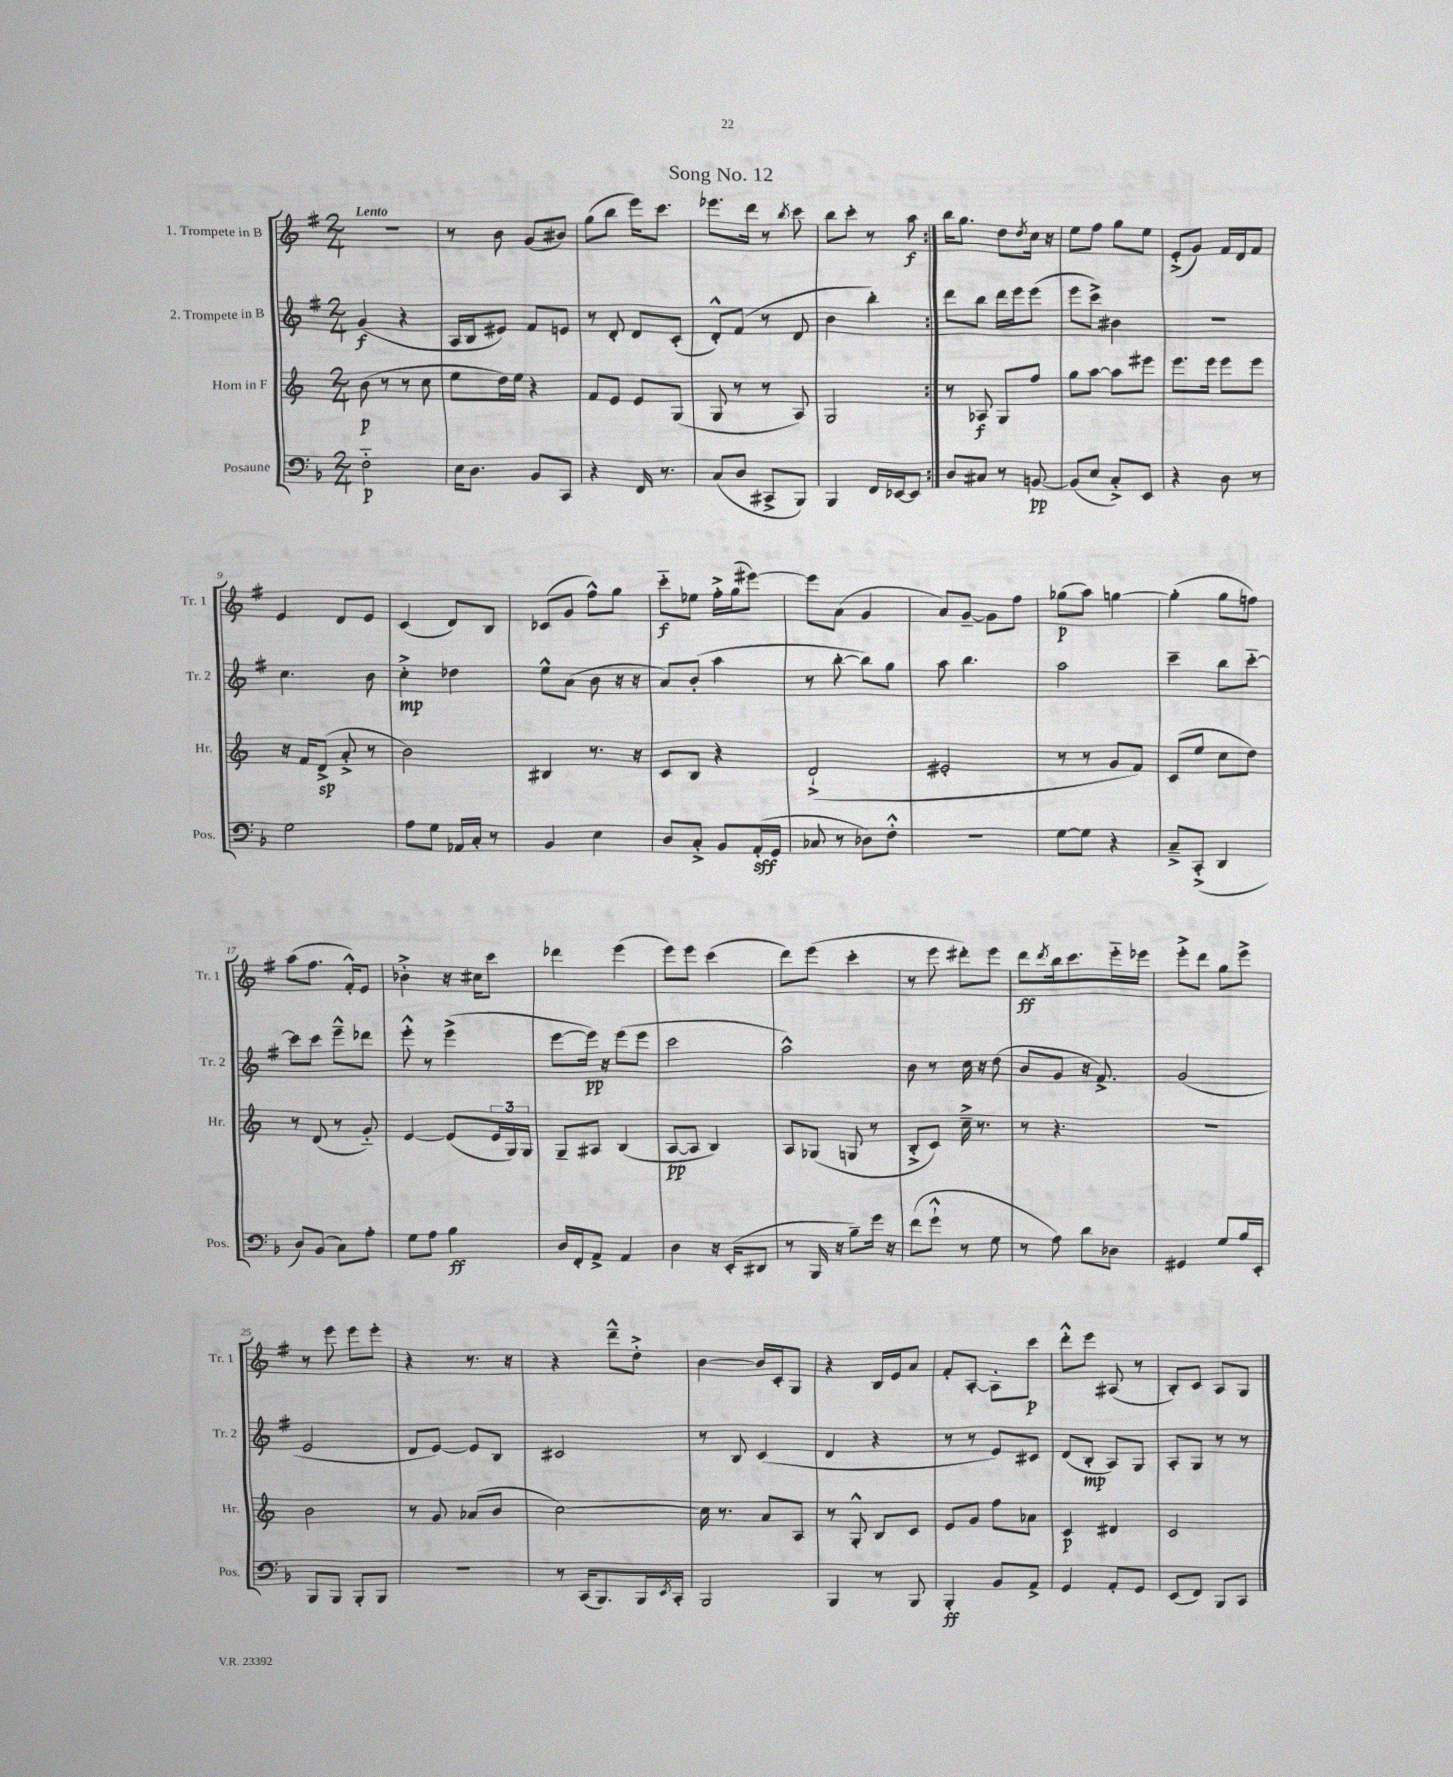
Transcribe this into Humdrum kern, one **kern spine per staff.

**kern	**dynam	**kern	**dynam	**kern	**dynam	**kern	**dynam
*part4	*part4	*part3	*part3	*part2	*part2	*part1	*part1
*staff4	*staff4	*staff3	*staff3	*staff2	*staff2	*staff1	*staff1
*I"Posaune	*	*I"Horn in F	*	*I"2. Trompete in B	*	*I"1. Trompete in B	*
*I'Pos.	*	*I'Hr.	*	*I'Tr. 2	*	*I'Tr. 1	*
*clefF4	*	*clefG2	*	*clefG2	*	*clefG2	*
*k[b-]	*	*k[]	*	*k[f#]	*	*k[f#]	*
*M2/4	*	*M2/4	*	*M2/4	*	*M2/4	*
=1	=1	=1	=1	=1	=1	=1	=1
!	!	!	!	!	!	!LO:TX:a:B:t=Lento	!
2F\	p	(8b\	p	(4g/	f	2r	.
.	.	8r	.	.	.	.	.
.	.	8r	.	4r	.	.	.
.	.	8cc\	.	.	.	.	.
=2	=2	=2	=2	=2	=2	=2	=2
16E\KL	.	8ee\L	.	16A/LL	.	8r	.
8.D\J	.	.	.	16B/J	.	.	.
.	.	16dd\L)	.	8e#X/J)	.	8b\	.
.	.	16ee\JJ	.	.	.	.	.
8BB-/L	.	4r	.	8f#/L	.	(8g/L	.
8CC/J	.	.	.	8en/J	.	8b#X/J)	.
=3	=3	=3	=3	=3	=3	=3	=3
4r	.	8f/L	.	8r	.	(8gg\L	.
.	.	8e/J	.	8d'/	.	8bb\J	.
16FF/	.	8e/L	.	8d/L	.	16eee\KL)	.
8.r	.	.	.	.	.	8.ccc\J	.
.	.	(8G/J	.	(8c'/J	.	.	.
=4	=4	=4	=4	=4	=4	=4	=4
(8C/L	.	8G/	.	8d'^^/L)	.	8.eee-X\L	.
8D/J	.	8r	.	(8f#/J	.	.	.
.	.	.	.	.	.	16ddd\Jk	.
8CC#X^/L	.	8r	.	8r	.	8r	.
.	.	.	.	.	.	8qbb/	.
8BBB-/J)	.	8A/)	.	8d/	.	8ccc\	.
=5	=5	=5	=5	=5	=5	=5	=5
4BBB-/	.	2G/	.	4b\	.	8bb\L	.
.	.	.	.	.	.	8ccc'\J	.
16FF/LL	.	.	.	4bb'\)	.	8r	.
[16EE-X/J	.	.	.	.	.	.	.
8EE-/J]	.	.	.	.	.	8aa\	f
=6:|!	=6:|!	=6:|!	=6:|!	=6:|!	=6:|!	=6:|!	=6:|!
8D/L	.	8r	.	8ddd\L	.	16bb\KL	.
.	.	.	.	.	.	8.gg\J	.
8C#X/J	.	8A-X/	f	8bb\J	.	.	.
8r	.	8G/L	.	16ddd\LL	.	8dd\L	.
.	.	.	.	16eee\J	.	.	.
.	.	.	.	.	.	8qdd/	.
[8BBn/	pp	8ff/J	.	(8eee\J	.	16cc\Jk	.
.	.	.	.	.	.	16r	.
=7	=7	=7	=7	=7	=7	=7	=7
(8BB/L]	.	8gg\L	.	8eee\L	.	8ee\L	.
8E/J	.	[8aa\J	.	8ccc^\J)	.	8ff#\J	.
8C'^/L)	.	8aa\L]	.	4b#X\	.	8gg\L	.
8EE/J	.	8eee#X\J	.	.	.	8ee\J	.
=8	=8	=8	=8	=8	=8	=8	=8
4r	.	8.eee\L	.	2r	.	(8e'^/L	.
.	.	.	.	.	.	8g/J)	.
.	.	16eee\Jk	.	.	.	.	.
8D\	.	8eee\L	.	.	.	16f#/LL	.
.	.	.	.	.	.	16d/J	.
8r	.	8eee\J	.	.	.	8f#/J	.
!!LO:LB:g=z
=9	=9	=9	=9	=9	=9	=9	=9
2G\	.	16r	.	4.cc\	.	4e/	.
.	.	16f/KL	.	.	.	.	.
.	.	(8d^/J	sp	.	.	.	.
.	.	8a'^/	.	.	.	8d/L	.
.	.	8r	.	8b\	.	8e/J	.
=10	=10	=10	=10	=10	=10	=10	=10
8A\L	.	2b\)	.	4cc'^\	mp	(4c/	.
8G\J	.	.	.	.	.	.	.
16AA-X/LL	.	.	.	4dd-X\	.	8d/L)	.
16C'/JJ	.	.	.	.	.	.	.
8r	.	.	.	.	.	8B/J	.
=11	=11	=11	=11	=11	=11	=11	=11
4BB-/	.	4B#X/	.	8ee^^\L	.	(8c-X/L	.
.	.	.	.	(8a\J	.	8g/J	.
4E\	.	8.r	.	8b\	.	8ff#^^\L)	.
.	.	.	.	16r	.	8gg\J	.
.	.	16r	.	16r	.	.	.
=12	=12	=12	=12	=12	=12	=12	=12
8D/L	.	8c/L	.	8a/L)	.	8ccc\L	f
8C'^/J	.	8B/J	.	(8b'/J	.	8ee-X\J	.
8BB-/L	.	4r	.	4aa\	.	16ff#'^\LL	.
.	.	.	.	.	.	(16gg\J	.
(16AA'/L	sff	.	.	.	.	[8eee#X\J)	.
16GG/JJ	.	.	.	.	.	.	.
=13	=13	=13	=13	=13	=13	=13	=13
8C-X/	.	(2d`^/	.	8r	.	8eee#\L]	.
8r	.	.	.	[8bb'\	.	(8a\J	.
8D-X\L)	.	.	.	8bb\L])	.	4g/	.
8F'^^\J	.	.	.	8gg\J	.	.	.
=14	=14	=14	=14	=14	=14	=14	=14
2r	.	2e#X'/	.	8aa\	.	8a/L)	.
.	.	.	.	4.bb\	.	[8g~/J	.
.	.	.	.	.	.	8g\L]	.
.	.	.	.	.	.	8ff#\J	.
=15	=15	=15	=15	=15	=15	=15	=15
[8G\L	.	8r	.	2aa\	.	(8gg-X\L	p
8G\J]	.	8r	.	.	.	8aa\J)	.
4r	.	8g/L	.	.	.	[4ggn\	.
.	.	8f/J)	.	.	.	.	.
=16	=16	=16	=16	=16	=16	=16	=16
8C~^/L	.	(8c/L	.	4ccc~\	.	(4gg'\]	.
(8CC'^/J	.	8ee/J	.	.	.	.	.
4DD/	.	8cc\L	.	8bb\L	.	8gg\L	.
.	.	8dd\J)	.	[8ccc\J	.	8ffn\J)	.
!!LO:LB:g=z
=17	=17	=17	=17	=17	=17	=17	=17
8D/L)	.	8r	.	8ccc\L]	.	(8aa\L	.
(8BB-/J	.	(8d/	.	8ccc\J	.	8.ff#\J	.
8C\L)	.	8r	.	8eee~^^\L	.	.	.
.	.	.	.	.	.	16f#'^^/KL)	.
8A'\J	.	8g/)	.	8ddd-X\J	.	8e/J	.
=18	=18	=18	=18	=18	=18	=18	=18
8G\L	.	[4e/	.	8eee'^^\	.	4b-X'^\	.
8A\J	.	.	.	8r	.	.	.
4B-\	ff	(8e/L]	.	(4eee^\	.	16r	.
.	.	.	.	.	.	16cc#X\KL	.
.	.	24e/L	.	.	.	8ccc\J	.
.	.	24G/)	.	.	.	.	.
.	.	24G/JJ	.	.	.	.	.
=19	=19	=19	=19	=19	=19	=19	=19
16D/LL	.	8G~/L	.	[8eee\L	.	4ddd-X\	.
16FF'/J	.	.	.	.	.	.	.
8AA^/J	.	8A#X/J	.	16eee\Jk])	pp	.	.
.	.	.	.	16r	.	.	.
4AA/	.	(4B/	.	(8eee\L	.	(4eee\	.
.	.	.	.	8eee\J	.	.	.
=20	=20	=20	=20	=20	=20	=20	=20
4D\	.	[8A/L	pp	2ccc\	.	8eee\L)	.
.	.	8A/J]	.	.	.	8eee\J	.
16r	.	4B/)	.	.	.	(4ccc\	.
(16EE'/KL	.	.	.	.	.	.	.
8DD#X/J	.	.	.	.	.	.	.
=21	=21	=21	=21	=21	=21	=21	=21
8r	.	8A/L	.	2aa^^\)	.	8ddd\L)	.
16BBB-/	.	(8G-X/J	.	.	.	(8eee\J	.
16r	.	.	.	.	.	.	.
8B-~\L)	.	8Gn/	.	.	.	4ccc'\	.
16g\Jk	.	8r	.	.	.	.	.
16r	.	.	.	.	.	.	.
=22	=22	=22	=22	=22	=22	=22	=22
(8f\L	.	8B'^/L	.	8b\	.	8r	.
8g`^^\J	.	8c/J)	.	8r	.	8eee\	.
8r	.	16cc~^\	.	16cc\	.	8ddd#X'\L)	.
.	.	8.r	.	16r	.	.	.
8G\	.	.	.	(8dd\	.	8eee\J	.
=23	=23	=23	=23	=23	=23	=23	=23
8r	.	8r	.	8b/L	.	8ddd\L	ff
.	.	.	.	.	.	8qddd/	.
8A\)	.	4.r	.	8g/J	.	16bb\k	.
.	.	.	.	.	.	8.ccc\	.
8d\L	.	.	.	16r	.	.	.
.	.	.	.	8.f#^/)	.	.	.
8D-X\J	.	.	.	.	.	16eee\L	.
.	.	.	.	.	.	16eee-X\JJ	.
=24	=24	=24	=24	=24	=24	=24	=24
4GG#X/	.	2r	.	(2g/	.	8eee'^\L	.
.	.	.	.	.	.	8ddd\J	.
8G/L	.	.	.	.	.	8gg\L	.
16B-/L	.	.	.	.	.	8eee^\J	.
16EE'/JJ	.	.	.	.	.	.	.
!!LO:LB:g=z
=25	=25	=25	=25	=25	=25	=25	=25
8BBB-/L	.	2b\	.	2e/	.	8r	.
8BBB-/J	.	.	.	.	.	8eee\	.
8BBB-'/L	.	.	.	.	.	8eee\L	.
8BBB-/J	.	.	.	.	.	8eee'\J	.
=26	=26	=26	=26	=26	=26	=26	=26
2r	.	8r	.	8d/L	.	4r	.
.	.	8g/	.	[8e/J)	.	.	.
.	.	(8a-X/L	.	8e/L]	.	8.r	.
.	.	8b/J	.	8B/J	.	.	.
.	.	.	.	.	.	16r	.
=27	=27	=27	=27	=27	=27	=27	=27
8r	.	[2cc\)	.	2c#X/	.	4r	.
(16CC/KL	.	.	.	.	.	.	.
8.BBB-/)	.	.	.	.	.	.	.
.	.	.	.	.	.	8ddd~^^\L	.
16BBB-/L	.	.	.	.	.	8dd'^\J	.
8qEE/	.	.	.	.	.	.	.
16CC'/JJ	.	.	.	.	.	.	.
=28	=28	=28	=28	=28	=28	=28	=28
2BBB-/	.	16cc\]	.	8r	.	[4b\	.
.	.	8.r	.	.	.	.	.
.	.	.	.	8B/	.	.	.
.	.	8a/L	.	(4c/	.	16b/LL]	.
.	.	.	.	.	.	16c'/J	.
.	.	8A/J	.	.	.	8G/J	.
=29	=29	=29	=29	=29	=29	=29	=29
4BBB-/	.	8r	.	4d/	.	4r	.
.	.	8G'^^/	.	.	.	.	.
8r	.	8B/L	.	4r	.	16B/LL	.
.	.	.	.	.	.	16e/J	.
8BBB-/	.	8c/J	.	.	.	8a/J	.
=30	=30	=30	=30	=30	=30	=30	=30
4BBB-'/	ff	8e/L	.	8r	.	8f#'/L	.
.	.	8g/J	.	8r	.	[8A'/J	.
8BB-/L	.	8ff\L	.	8e/L)	.	8A'\L]	.
8AA^/J	.	8a-X\J	.	8c#X/J	.	8ccc\J	p
=31	=31	=31	=31	=31	=31	=31	=31
4GG/	.	4c/	p	(8d/L	.	8ddd'^^\L	.
.	.	.	.	8B'/J	mp	8eee\J	.
8AA'/L	.	4d#X/	.	8A/L)	.	(8A#X/	.
8GG/J	.	.	.	8G/J	.	8r	.
=32	=32	=32	=32	=32	=32	=32	=32
(8EE/L	.	2c/	.	8A'/L	.	8B'/L)	.
8FF/J)	.	.	.	8G/J	.	8c/J	.
8BBB-/L	.	.	.	8r	.	8A/L	.
8CC/J	.	.	.	8r	.	8G/J	.
==	==	==	==	==	==	==	==
*-	*-	*-	*-	*-	*-	*-	*-
